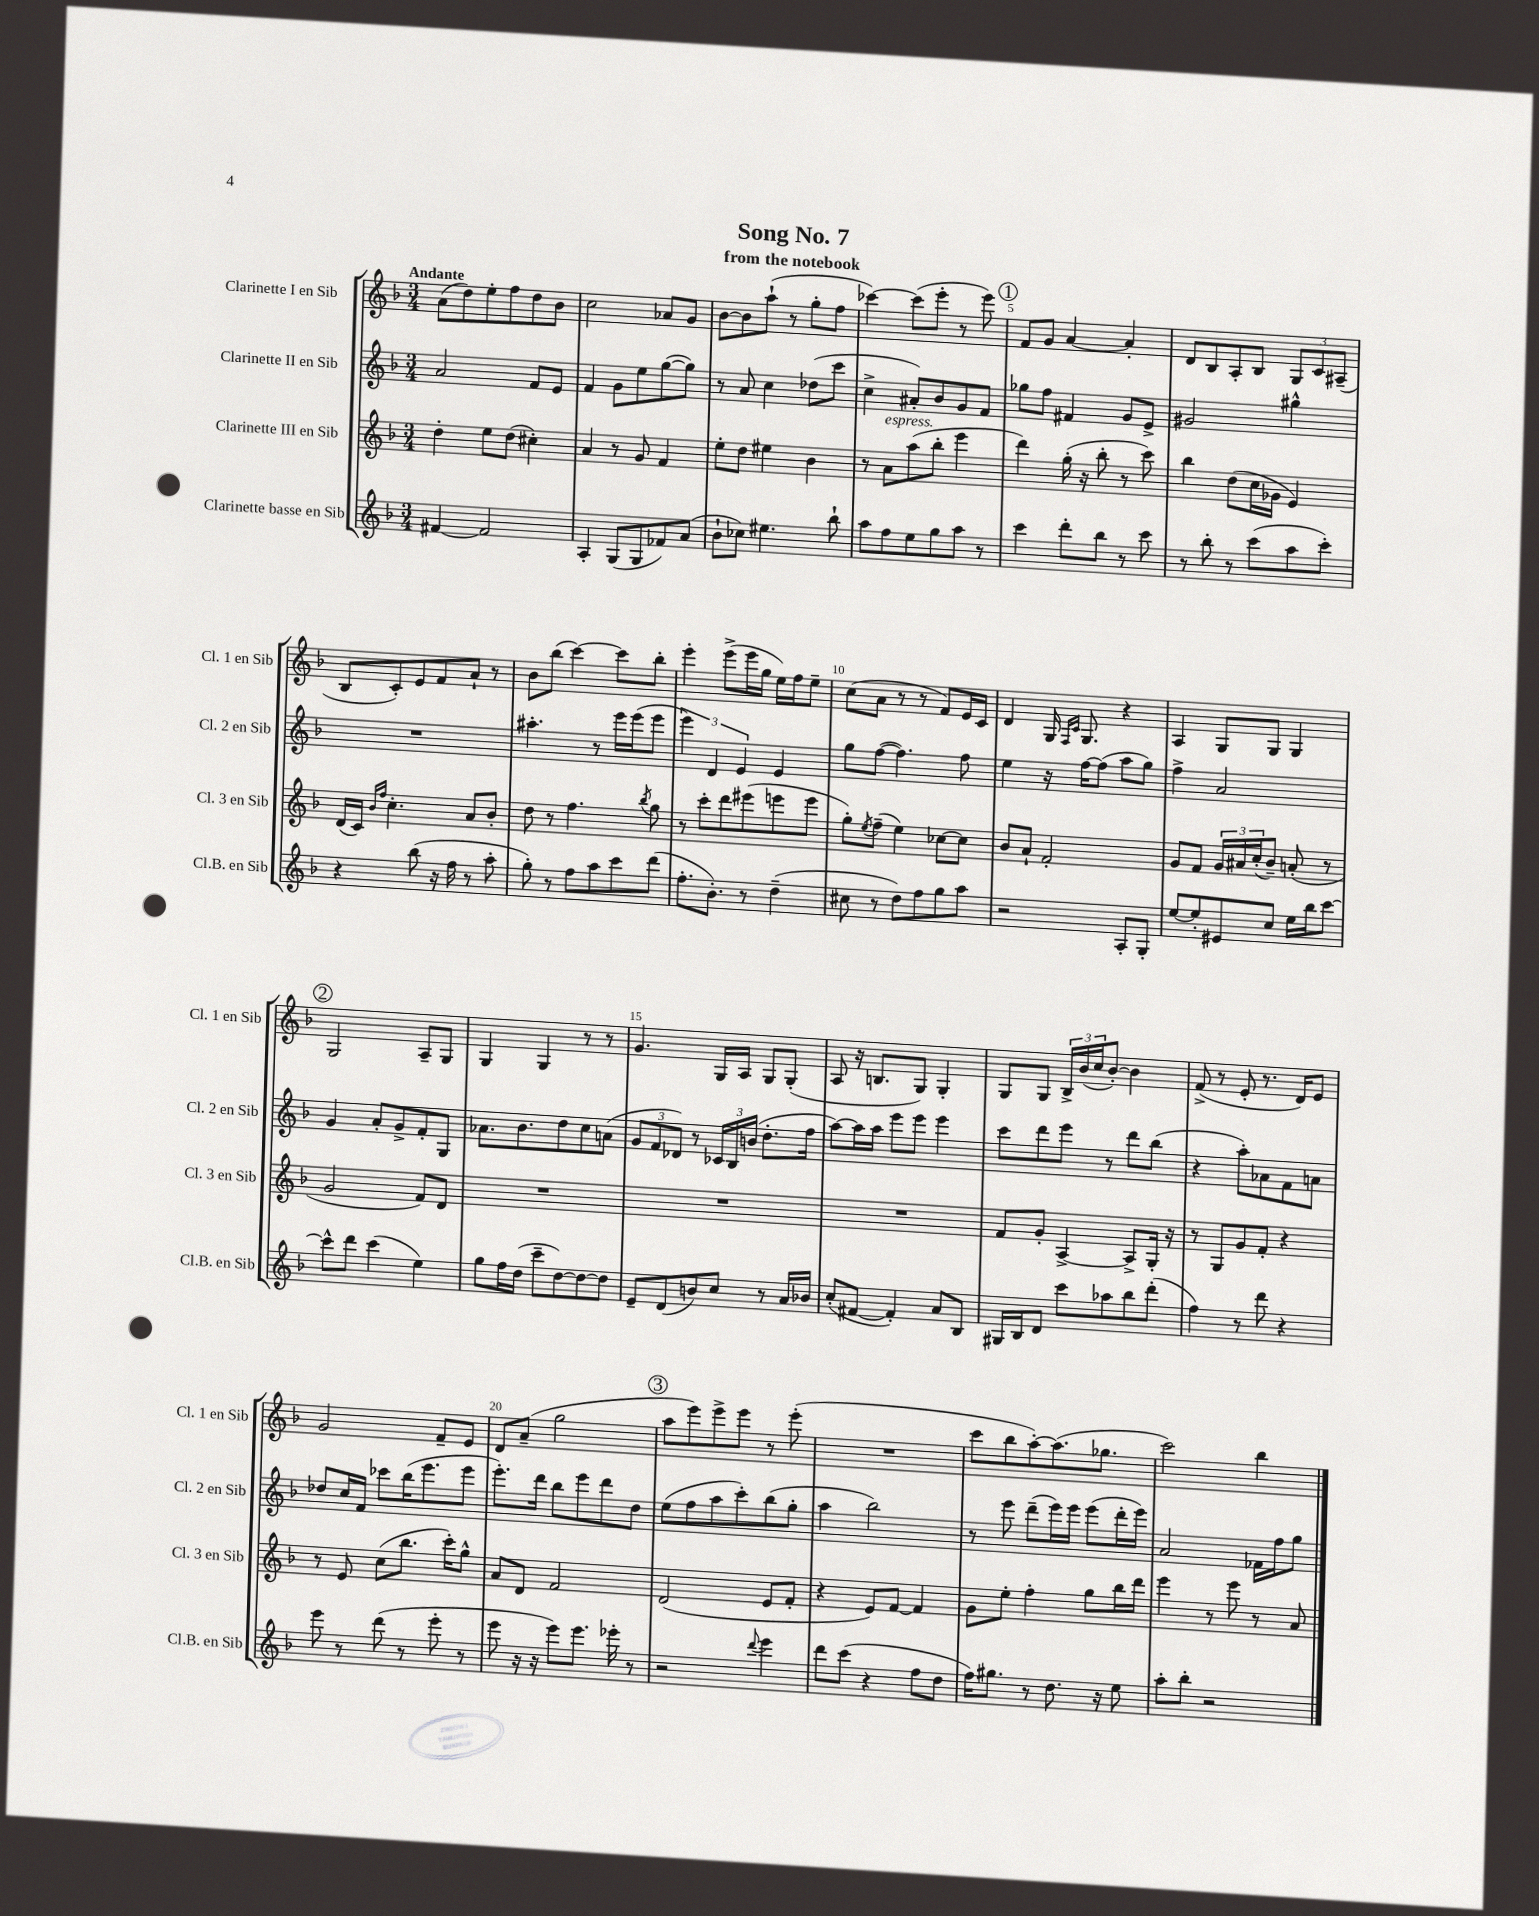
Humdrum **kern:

**kern	**kern	**kern	**kern
*part4	*part3	*part2	*part1
*staff4	*staff3	*staff2	*staff1
*I"Clarinette basse en Sib	*I"Clarinette III en Sib	*I"Clarinette II en Sib	*I"Clarinette I en Sib
*I'Cl.B. en Sib	*I'Cl. 3 en Sib	*I'Cl. 2 en Sib	*I'Cl. 1 en Sib
*clefG2	*clefG2	*clefG2	*clefG2
*k[b-]	*k[b-]	*k[b-]	*k[b-]
*M3/4	*M3/4	*M3/4	*M3/4
=1	=1	=1	=1
!	!	!	!LO:TX:a:B:t=Andante
[4f#X/	4dd'\	2a/	(8a\L
.	.	.	8dd\)
2f#/]	8ee\L	.	8ee'\
.	(8dd\J	.	8ff\
.	4cc#X'\)	8f/L	8dd\
.	.	8e/J	8b-\J
=2	=2	=2	=2
4A'/	4a/	4f/	2cc\
(8G/L	8r	8g\L	.
8G/	8g/	8ee\	.
8f-X/)	4f/	([8gg\	8a-X/L
(8a/J	.	8gg\J])	8g/J
=3	=3	=3	=3
8b-`\L	8ee'\L	8r	[8b-\L
8cc-X\J)	8dd\J	8a/	8b-\]
4.ee#X\	4ee#X\	4cc\	(8aa`\J
.	.	.	8r
.	4b-\	(8dd-X\L	8gg'\L
8bb-`\	.	8ccc\J	8ff\J
=4	=4	=4	=4
8aa\L	8r	4cc^\	[4ccc-X\)
!	!LO:TX:a:i:t=espress.	!	!
8ff\	8a\L	.	.
8ee\	(8aa\	8a#X'/L)	(8ccc-\L]
8gg\	8bb-'\J	8b-/	8eee'\J
8aa\J	4eee\	8g/	8r
8r	.	8f/J	8eee\)
!!LO:REH:place=s1:t=1
=5	=5	=5	=5
4ccc\	4ddd\)	8gg-X\L	8f/L
.	.	8ff\J	8g/J
8ddd'\L	(16gg'\	4f#X/	[4a/
.	16r	.	.
8bb-\J	8bb-'\	.	.
8r	8r	8g/L	4a'/]
8ccc\	8ccc\)	8e^/J	.
=6	=6	=6	=6
8r	4bb-\	2g#X/	8d/L
8bb-'\	.	.	8B-/
8r	(8dd\L	.	8A'/
(8ccc\L	16cc\L	.	8B-/J
.	16g-X\JJ	.	.
8aa\	4e/)	4gg#X^^\	12G/L
.	.	.	12c/
8ccc'\J)	.	.	.
.	.	.	(12A#X~/J
!!LO:LB:g=z
=7	=7	=7	=7
4r	(16d/LL	2.r	8B-/L
.	16c/JJ)	.	.
.	16qqb-/LL	.	.
.	16qqff/JJ	.	.
.	4.cc'\	.	8c'/)
(8bb-\	.	.	8e/
16r	.	.	8f/
16ff\	.	.	.
8r	8a/L	.	8a`/J
8aa'\	8b-'/J	.	8r
=8	=8	=8	=8
8gg'\)	8dd\	4.aa#X'\	8b-\L
8r	8r	.	(8bb-\J
8ff\L	4.ff\	.	[4ccc\)
8aa\	.	8r	.
8ccc\	.	16eee\LL	8ccc\L]
.	.	(16eee\J	.
.	8qbb-/	.	.
(8ddd\J	8gg\	8eee\J	8bb-'\J
=9	=9	=9	=9
8.ff'\L	8r	6eee\)	4eee'\
.	8ccc'\L	.	.
.	.	6d/	.
8.b-'\J)	.	.	.
.	8ddd\	.	(8eee^\L
.	.	6e/	.
8r	(8eee#X\	.	16eee\L
.	.	.	16gg\JJ
(4dd~\	8eeen\	4e/	16ee\LL)
.	.	.	16ff\J
.	8eee\J	.	8ee~\J
=10	=10	=10	=10
8cc#X\	8gg'\L)	8gg\L	(8cc\L
.	8qee/	.	.
8r	(8ff~\J	([8ff\J	8a\J
8dd\L)	4ee\)	4.ff\])	8r
8ff\	.	.	8r
8gg\	[8cc-X\L	.	8f/L)
8aa\J	8cc-\J]	8ff\	16e/L
.	.	.	16c/JJ
=11	=11	=11	=11
2r	8b-/L	4ee\	4d/
.	8a`/J	.	.
.	2f'/	16r	16G/
.	.	.	16qqF/LL
.	.	.	16qqc/JJ
.	.	[16ff\KL	8.G/
.	.	(8ff\J]	.
8A'/L	.	8aa\L	4r
8G'/J	.	8gg\J)	.
=12	=12	=12	=12
[8ee/L	8g/L	4ff^\	4A/
8ee'/]	8f/J	.	.
8e#X/	24g/LL	2a/	8G/L
.	24a#X/	.	.
.	(24cc'/J	.	.
8cc/J	8b-~/J)	.	8G/J
16ee\LL	(8an'/	.	4G/
16bb-\J	.	.	.
[8ccc\J	8r	.	.
!!LO:LB:g=z
!!LO:REH:place=s1:t=2
=13	=13	=13	=13
8ccc^^\L]	2g/	4g/	2G/
8ddd\J	.	.	.
(4ccc\	.	8a'/L	.
.	.	8g^/	.
4ee\)	8f/L)	8f'/	8A~/L
.	8d/J	8G/J	8G/J
=14	=14	=14	=14
8gg\L	2.r	8.a-X\L	4G/
16ff\L	.	.	.
(16dd\JJ	.	8.b-\	.
8ccc~\L	.	.	4G/
[8dd\)	.	8dd\	.
8dd\_	.	8cc\	8r
8dd\J]	.	(8an\J	8r
=15	=15	=15	=15
8e~/L	2.r	12g/L	4.g/
.	.	12f/	.
(8d/	.	.	.
.	.	12d-X/J)	.
8bn/)	.	8r	.
8cc/J	.	24c-X/LL	16G/LL
.	.	24B-/	.
.	.	.	16A/JJ
.	.	(24bn/JJ	.
8r	.	8.dd'\L	8G/L
16a/LL	.	.	(8G'/J
16b-X/JJ	.	16ff\Jk	.
=16	=16	=16	=16
(8cc'/L	2.r	[8aa\L)	8A/
[8f#X/J	.	16aa\L]	16r
.	.	16aa\JJ	8.Bn/L
4f#'/])	.	8eee\L	.
.	.	8eee\J	8G/J)
8a/L	.	4eee\	4G'/
8B-/J	.	.	.
=17	=17	=17	=17
16G#X/LL	8f/L	8ccc\L	8G/L
16B-/J	.	.	.
8d/J	8g'/J	8ddd\	8G/J
8ccc\L	[4A^/	8eee\J	24B-^/LL
.	.	.	(24b-/
.	.	.	24cc/J
8aa-X\	.	8r	[8b-'/J)
8bb-\	8A^/L]	8ddd\L	4b-\]
(8ddd'\J	16G'/Jk	(8bb-\J	.
.	16r	.	.
=18	=18	=18	=18
4ff\)	8r	4r	(8f^/
.	8G/L	.	8r
8r	8g/	8aa'\L)	8e'/
8ddd\	8f'/J	8a-X\	8.r
4r	4r	8f\	.
.	.	.	16d/KL)
.	.	8an\J	8e/J
!!LO:LB:g=z
=19	=19	=19	=19
8eee\	8r	8dd-X/L	2g/
8r	8e/	16cc/L	.
.	.	16f/JJ	.
(8ddd\	(8cc\L	8ccc-X\L	.
8r	8.bb-\J	(16bb-\K	.
.	.	8.eee\	.
8eee'\	.	.	8f~/L
.	16ccc'\KL)	.	.
8r	8gg^^\J	8eee\J	8e/J
=20	=20	=20	=20
8eee\	8a/L	8.eee'\L)	8d/L
16r	8d/J	.	(8a~/J
16r	.	16ddd\Jk	.
8eee\L)	2f/	8bb-\L	2gg\
8.eee\J	.	8eee\	.
.	.	8ddd\	.
16eee-X'\	.	.	.
8r	.	8dd\J	.
!!LO:REH:place=s1:t=3
=21	=21	=21	=21
2r	(2d/	(8ee\L	8aa\L
.	.	8ff\	8eee\)
.	.	8aa\	8eee^\
.	.	8ccc'\)	8eee\J
8qqddd/	.	.	.
4eee\	8e/L	(8bb-\	8r
.	8f'/J	8gg'\J	(8eee'\
=22	=22	=22	=22
8ddd\L	4r	4aa\	2.r
(8ccc\J	.	.	.
4r	8e/L)	2bb-\)	.
.	[8f/J	.	.
8ff\L	4f/]	.	.
8dd\J	.	.	.
=23	=23	=23	=23
16ff\KL)	8g\L	8r	8ccc\L
8.gg#X\J	.	.	.
.	8ee'\J	8eee\	8bb-\
8r	4ff'\	(8ddd~\L	[8aa'\)
8.dd\	.	16eee\L)	(8.aa\]
.	.	16eee\JJ	.
.	8gg\L	(8eee\L	.
16r	.	.	8.gg-X\J
8ee\	16bb-\L	16ddd'\L	.
.	16ddd\JJ	16eee\JJ)	.
=24	=24	=24	=24
8aa'\L	4eee\	2a/	2ccc\)
8bb-'\J	.	.	.
2r	8r	.	.
.	8eee\	.	.
.	8r	16f-X\LL	4bb-\
.	.	16ff\J	.
.	8a/	8gg\J	.
==	==	==	==
*-	*-	*-	*-
